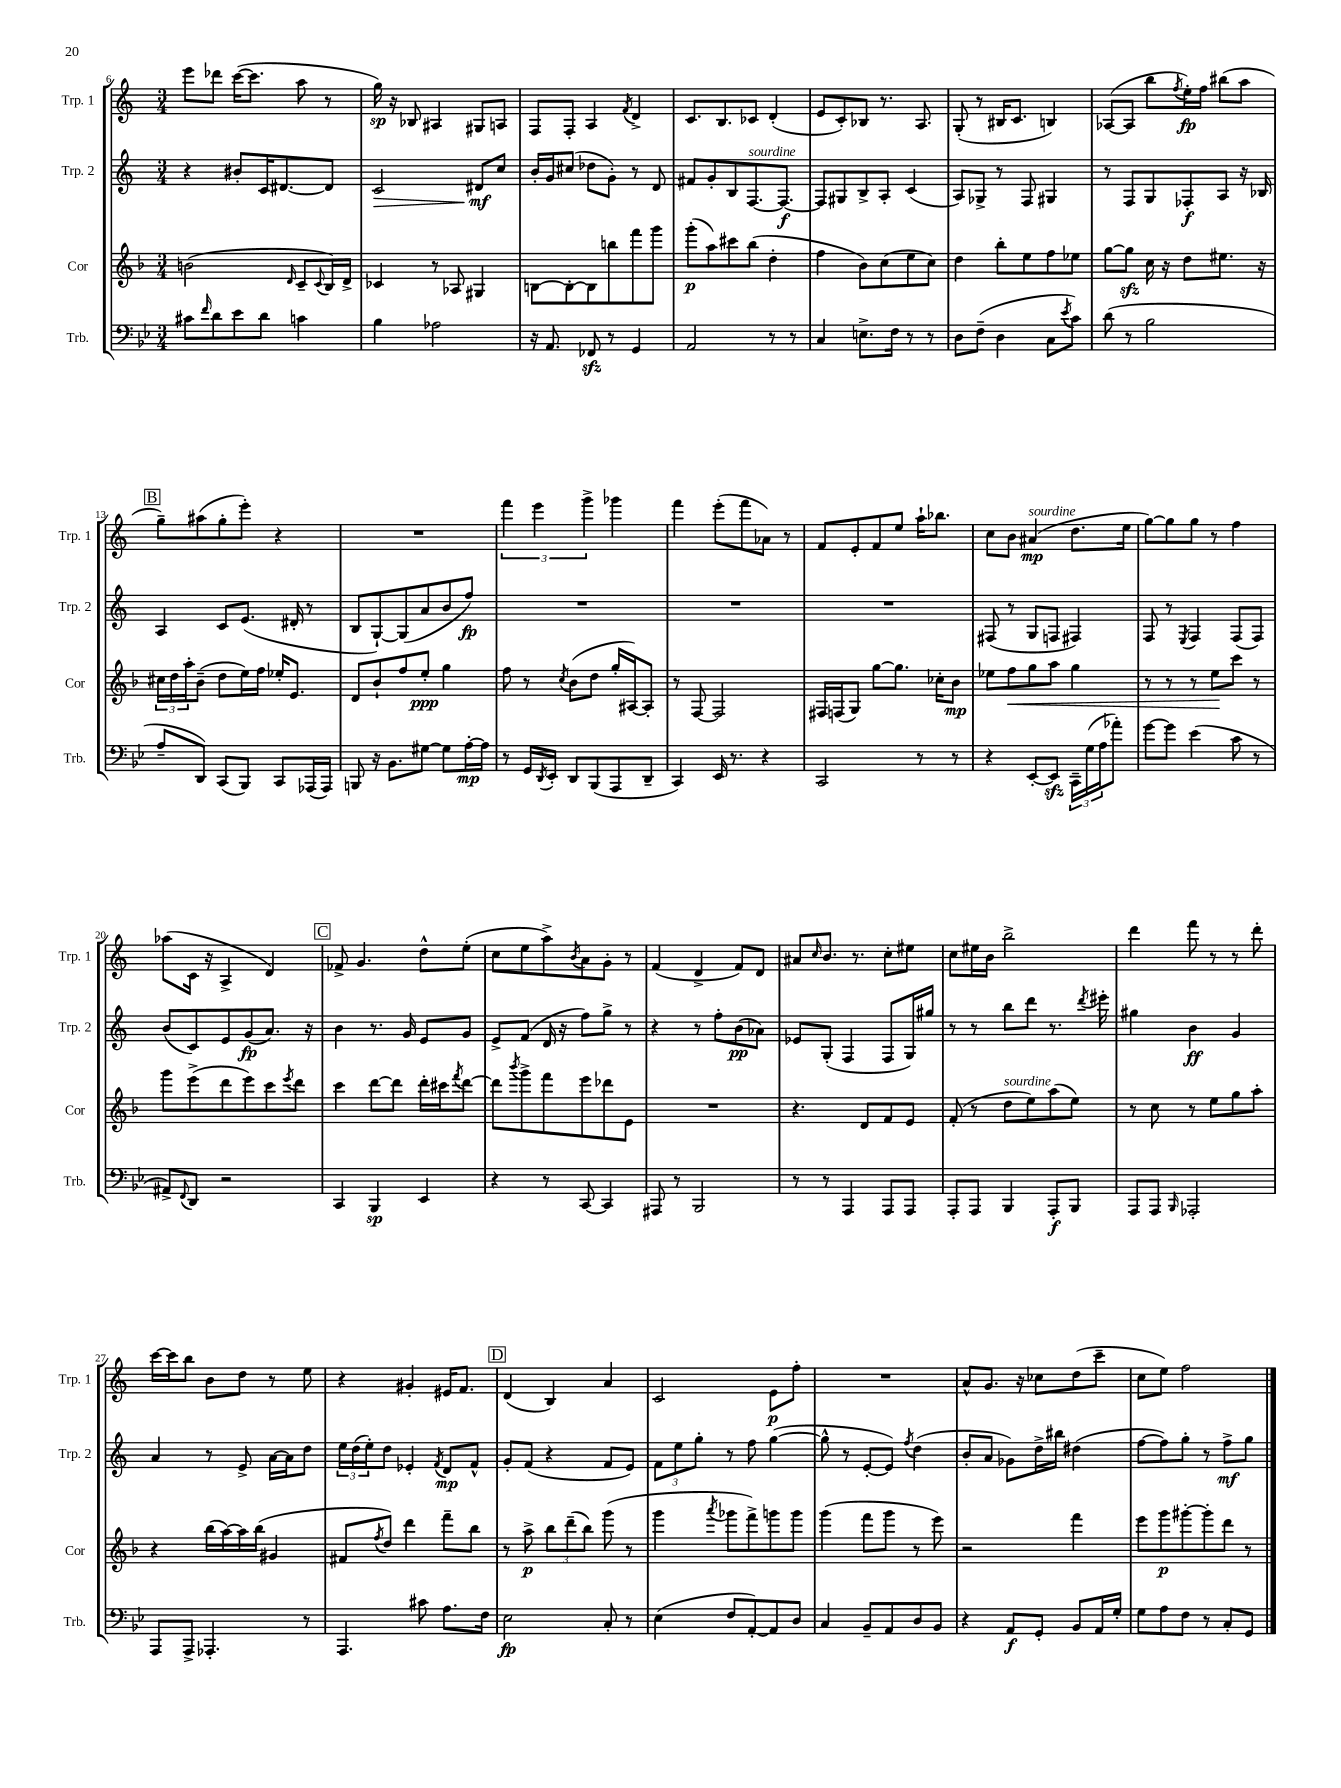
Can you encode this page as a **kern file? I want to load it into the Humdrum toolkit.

**kern	**kern	**kern	**kern
*staff4	*staff3	*staff2	*staff1
*clefF4	*clefG2	*clefG2	*clefG2
*k[b-e-]	*k[b-]	*k[]	*k[]
*M3/4	*M3/4	*M3/4	*M3/4
8c#	(2b	4r	8eee
16qqf	.	.	.
8d	.	.	8ddd-
8e-	.	8b#'	([16ccc
.	.	.	8.ccc]
8d	.	16c	.
.	.	[8.d#	.
.	16qqd	.	.
4c	8c~	.	8aa
.	8qqc	.	.
.	16B-)	8d#]	8r
.	16d^	.	.
=	=	=	=
4B-	4c-	2c	16gg)
.	.	.	16r
.	.	.	8B-
2A-	8r	.	4A#
.	8A-	.	.
.	4G#	8d#	8G#
.	.	8cc	8A
=	=	=	=
16r	[8B	16b'	8F
8.AA	.	16g	.
.	8B'_	(8cc#	8F'
8FF-	8B]	8dd-	4A
8r	8bb	8g')	.
.	.	.	8qf
4GG	8fff	8r	4d^
.	8ggg	8d	.
=	=	=	=
2AA	(8ggg'	8f#	8.c
.	8aa)	8g'	.
.	.	.	8.B
.	8ccc#	8B	.
.	(8bb-	[8.F	8c-
8r	4dd'	.	(4d'
.	.	8.F_	.
8r	.	.	.
=	=	=	=
4C	4ff	8F]	8e
.	.	8G#	8c')
8.E^	8b-)	8B^	8B-
.	(8cc	8A'	8.r
16F	.	.	.
8r	8ee	(4c	.
.	.	.	8.A
8r	8cc)	.	.
=	=	=	=
8D	4dd	8A)	(8G'
(8F~	.	8G-^	8r
4D	8bb-'	8r	16B#
.	.	.	8.c
.	8ee	8F	.
8C	8ff	4G#	4B)
8qe-	.	.	.
8c)	8ee-	.	.
=	=	=	=
(8d	[8gg	8r	([8A-
8r	8gg]	8F	8A-]
2B-	16cc	8G	8bb
.	16r	.	.
.	.	.	8qff
.	8dd	8F-'	16ee')
.	.	.	16ff
.	8.ee#	8A	(8bb#
.	.	16r	8aa
.	16r	16B-	.
=	=	=	=
8A~	24cc#	4A	8gg~)
.	24dd	.	.
.	24aa'	.	.
8DD)	(8b-~	.	(8aa#
(8CC	8dd	8c	8gg'
8BBB-)	16ee)	(8.e	8eee')
.	16ff	.	.
8CC	16ee-'	.	4r
.	8.e	16d#'	.
(16AAA-	.	8r	.
16AAA-)	.	.	.
=	=	=	=
8BBB	8d	8B	2.r
16r	8b-`	[8G`)	.
8.BB-	.	.	.
.	8ff	(8G]	.
[8G#	8ee'	8a	.
8G#]	4gg	8b	.
[16A'	.	8ff)	.
16A]	.	.	.
=	=	=	=
8r	8ff	2.r	6fff
16GG	8r	.	.
.	.	.	6eee
8qDD	.	.	.
16EE-'	.	.	.
.	8qcc	.	.
8DD	(8b-	.	.
.	.	.	6ggg^
(8BBB-	8dd	.	.
8AAA	16gg'	.	4ggg-
.	[16A#)	.	.
8DD~	8A#']	.	.
=	=	=	=
4CC)	8r	2.r	4fff
.	[8F	.	.
16EE-	2F]	.	(8eee'
8.r	.	.	.
.	.	.	8fff
4r	.	.	8a-)
.	.	.	8r
=	=	=	=
2CC	16F#	2.r	8f
.	(16F	.	.
.	8G)	.	8e'
.	[8gg	.	8f
.	8.gg]	.	8ee
8r	.	.	16aa`
.	16cc-'	.	8.bb-
8r	8b-	.	.
=	=	=	=
4r	8ee-	(8F#	8cc
.	8ff	8r	8b
[8EE-'	8gg	8G	(4a#
8EE-]	8aa	8F	.
24CC~	4gg	4F#)	8.dd
(24G	.	.	.
24A	.	.	.
8a-')	.	.	.
.	.	.	16ee
=	=	=	=
[8g	8r	8F	[8gg)
8g]	8r	8r	8gg]
.	.	8qE	.
(4e-	8r	4F	8gg
.	8ee	.	8r
8c	8ccc	(8F	4ff
8r	8r	8F)	.
=	=	=	=
8AA#^)	8ggg	(8b	(8aa-
8qqFF	.	.	.
8DD	(8eee^	8c)	16c
.	.	.	16r
2r	8ddd	8e	4A^
.	8eee)	(8g	.
.	8ccc	8.a)	4d)
.	8qeee	.	.
.	8ddd	.	.
.	.	16r	.
=	=	=	=
4CC	4ccc	4b	8f-^
.	.	.	4.g
4BBB-	[8ddd	8.r	.
.	8ddd]	.	.
.	.	16g	.
4EE-	16ddd'	8e	8dd^^
.	16ccc#	.	.
.	8qfff	.	.
.	[8ddd	8g	(8ee'
=	=	=	=
4r	8ddd]	8e^	8cc
.	8qbbb-	.	.
.	8ggg^	(8f	8ee
8r	8fff	16d	8aa^)
.	.	16r	.
.	.	.	8qb
[8CC	8eee	8ff)	8a
4CC]	8ddd-	8gg^	8g'
.	8e	8r	8r
=	=	=	=
8AAA#	2.r	4r	(4f
8r	.	.	.
2BBB-	.	8r	4d^
.	.	8ff'	.
.	.	(8b	8f)
.	.	8a-)	8d
=	=	=	=
8r	4.r	8e-	8a#
.	.	.	16qqcc
8r	.	(8G'	8.b
4AAA	.	4F	.
.	.	.	8.r
.	8d	.	.
8AAA	8f	8F	8cc'
8AAA	8e	16G)	8ee#
.	.	16gg#	.
=	=	=	=
8AAA'	(8f'	8r	8cc
8AAA	8r	8r	16ee#
.	.	.	16b
4BBB-	8dd	8bb	2bb^
.	8ee)	8ddd	.
8AAA'	(8aa	8.r	.
8BBB-	8ee)	.	.
.	.	8qddd	.
.	.	16eee#'	.
=	=	=	=
8AAA	8r	4gg#	4ddd
8AAA	8cc	.	.
16qqBBB-	.	.	.
2AAA-'	8r	4b	8fff
.	8ee	.	8r
.	8gg	4g	8r
.	8aa'	.	8ddd'
=	=	=	=
8AAA	4r	4a	[16ccc
.	.	.	16ccc]
8AAA^	.	.	8bb
4.AAA-'	(16bb-	8r	8b
.	[16aa)	.	.
.	16aa]	8e^	8dd
.	(16bb-	.	.
.	4g#	[16a	8r
.	.	16a]	.
8r	.	8dd	8ee
=	=	=	=
4.AAA	8f#	24ee	4r
.	.	(24dd	.
.	.	24ee')	.
.	8qff	.	.
.	8dd)	8dd	.
.	4ddd	4e-'	4g#'
8c#	.	.	.
.	.	8qf	.
8.A	8fff~	8d	16e#
.	.	.	8.f
.	8bb-	8f^^	.
16F	.	.	.
=	=	=	=
2E-	8r	8g'	(4d
.	8aa^	(8f	.
.	12bb-	4r	4B)
.	(12ddd~	.	.
.	12bb-)	.	.
8C'	(8ggg	8f	4a
8r	8r	8e)	.
=	=	=	=
(4E-	4ggg	12f	2c
.	.	12ee	.
.	.	12gg'	.
.	8qaaa	.	.
8F	8ggg-	8r	.
[8AA')	8fff^)	8ff	.
8AA]	8ggg	([4gg	8e
8D	8ggg	.	8ff'
=	=	=	=
4C	(4ggg	8gg^^]	2.r
.	.	8r	.
8BB-~	8fff	[8e'	.
8AA	8ggg	8e])	.
.	.	8qff	.
8D	8r	(4dd	.
8BB-	8eee)	.	.
=	=	=	=
4r	2r	8b'	8a^^
.	.	8a	8.g
8AA	.	8g-)	.
.	.	.	16r
8GG'	.	16dd^	8cc-
.	.	16bb#	.
8BB-	4fff	(4dd#	(8dd
16AA	.	.	8ccc~
16G'	.	.	.
=	=	=	=
8G	8eee	[8ff	8cc
8A	8ggg	8ff])	8ee)
8F	[8ggg#'	8gg'	2ff
8r	8ggg#']	8r	.
8C'	8ddd	8ff^	.
8GG	8r	8gg	.
==	==	==	==
*-	*-	*-	*-
